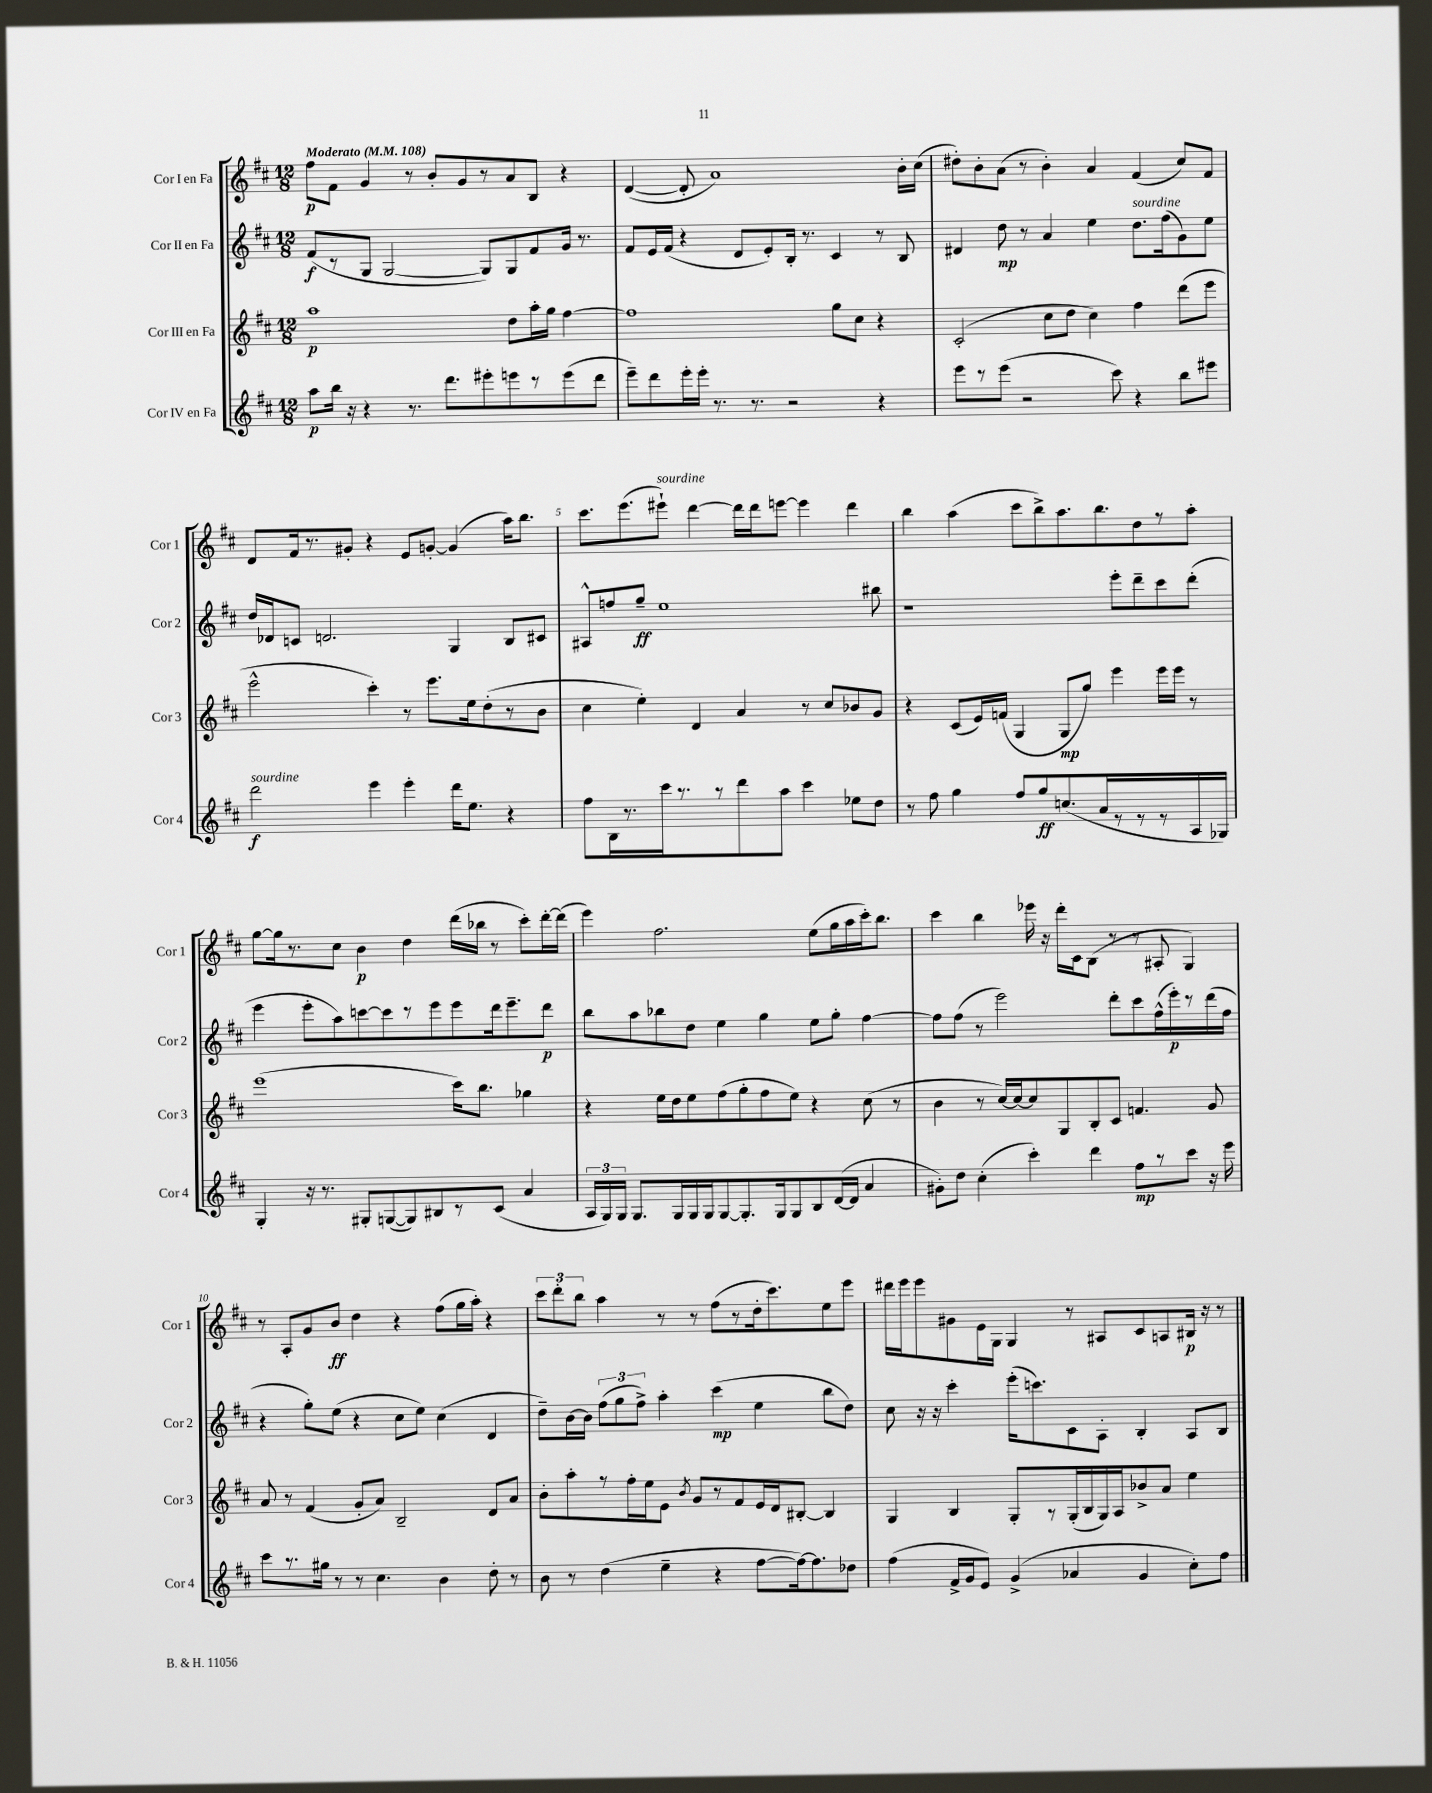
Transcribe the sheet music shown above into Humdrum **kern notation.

**kern	**dynam	**kern	**dynam	**kern	**dynam	**kern	**dynam
*part4	*part4	*part3	*part3	*part2	*part2	*part1	*part1
*staff4	*staff4	*staff3	*staff3	*staff2	*staff2	*staff1	*staff1
*I"Cor IV en Fa	*	*I"Cor III en Fa	*	*I"Cor II en Fa	*	*I"Cor I en Fa	*
*I'Cor 4	*	*I'Cor 3	*	*I'Cor 2	*	*I'Cor 1	*
*clefG2	*	*clefG2	*	*clefG2	*	*clefG2	*
*k[f#c#]	*	*k[f#c#]	*	*k[f#c#]	*	*k[f#c#]	*
*M12/8	*	*M12/8	*	*M12/8	*	*M12/8	*
*MM108	*	*MM108	*	*MM108	*	*MM108	*
=1	=1	=1	=1	=1	=1	=1	=1
!	!	!	!	!	!	!LO:TX:a:B:t=Moderato	!
8aa\L	p	1aa	p	(8f#/L	f	8ff#\L	p
16bb\Jk	.	.	.	8r	.	8f#\J	.
16r	.	.	.	.	.	.	.
4r	.	.	.	8G/J	.	4g/	.
.	.	.	.	[2G/	.	.	.
8.r	.	.	.	.	.	8r	.
.	.	.	.	.	.	8b'/L	.
8.ddd\L	.	.	.	.	.	.	.
.	.	.	.	.	.	8g/	.
8eee#X'\	.	.	.	8G/L])	.	8r	.
8eeen\	.	8dd\L	.	8G/	.	8a/	.
8r	.	16aa'\L	.	8f#/	.	8B/J	.
.	.	16gg\JJ	.	.	.	.	.
(8eee\	.	[4ff#\	.	16g/Jk	.	4r	.
.	.	.	.	8.r	.	.	.
8ddd\J	.	.	.	.	.	.	.
=2	=2	=2	=2	=2	=2	=2	=2
8eee~\L)	.	1ff#]	.	8f#/L	.	([4d/	.
8ddd\	.	.	.	16e/L	.	.	.
.	.	.	.	(16f#/JJ	.	.	.
16eee'\L	.	.	.	4r	.	8d'/]	.
16eee'\JJ	.	.	.	.	.	.	.
8.r	.	.	.	.	.	1a)	.
.	.	.	.	8d/L	.	.	.
8.r	.	.	.	.	.	.	.
.	.	.	.	8e'/)	.	.	.
2r	.	.	.	16B'/Jk	.	.	.
.	.	.	.	8.r	.	.	.
.	.	8gg\L	.	4c#/	.	.	.
.	.	8cc#\J	.	.	.	.	.
4r	.	4r	.	8r	.	.	.
.	.	.	.	8B/	.	16b'\LL	.
.	.	.	.	.	.	(16cc#\JJ	.
=3	=3	=3	=3	=3	=3	=3	=3
8eee\L	.	(2c#'/	.	4d#X/	.	8dd#X'\L)	.
8r	.	.	.	.	.	8b'\	.
(8eee\J	.	.	.	8dd\	mp	(8a\J	.
2r	.	.	.	8r	.	8r	.
.	.	8cc#\L	.	4a/	.	4b'\)	.
.	.	8dd\J	.	.	.	.	.
.	.	4cc#\)	.	4ee\	.	4a/	.
8ccc#\)	.	.	.	.	.	.	.
!	!	!	!	!LO:TX:a:i:t=sourdine	!	!	!
4r	.	4ff#\	.	8.dd\L	.	(4f#/	.
.	.	.	.	(16ff#\k	.	.	.
8bb\L	.	(8ddd\L	.	8g\)	.	8cc#/L)	.
8eee#X\J	.	8eee\J	.	8ee\J	.	8f#/J	.
!!LO:LB:g=z
=4	=4	=4	=4	=4	=4	=4	=4
!LO:TX:a:i:t=sourdine	!	!	!	!	!	!	!
2ddd\	f	2eee^^\	.	16dd/LL	.	8d/L	.
.	.	.	.	16d-X/J	.	.	.
.	.	.	.	8cn/J	.	16f#/k	.
.	.	.	.	.	.	8.r	.
.	.	.	.	2.dn/	.	.	.
.	.	.	.	.	.	8g#X'/J	.
4eee\	.	4ccc#'\)	.	.	.	4r	.
4eee'\	.	8r	.	.	.	8e/L	.
.	.	8.eee\L	.	.	.	[8gn'/J	.
16ddd\KL	.	.	.	4G/	.	(4g/]	.
8.ee\J	.	16ee\k	.	.	.	.	.
.	.	(8dd'\	.	.	.	.	.
4r	.	8r	.	8B/L	.	16aa\KL)	.
.	.	.	.	.	.	8.bb\J	.
.	.	8b\J	.	8c#X/J	.	.	.
=5	=5	=5	=5	=5	=5	=5	=5
8ff#\L	.	4cc#\	.	8A#X^^/L	.	8.ccc#\L	.
16B\L	.	.	.	8ffn/	.	.	.
8.r	.	.	.	.	.	(8.eee\	.
.	.	4ee'\)	.	8gg~/J	ff	.	.
!	!	!	!	!	!	!LO:TX:a:i:t=sourdine	!
16ccc#\J	.	.	.	1ee	.	8eee#X`\J)	.
8.r	.	.	.	.	.	.	.
.	.	4d/	.	.	.	[4ddd\	.
8r	.	.	.	.	.	.	.
8ddd\	.	4a/	.	.	.	16ddd\LL]	.
.	.	.	.	.	.	16ddd\J	.
8aa\J	.	.	.	.	.	[8eeen\J	.
4ccc#\	.	8r	.	.	.	4eee\]	.
.	.	8cc#/L	.	.	.	.	.
8ee-X\L	.	8b-X/	.	.	.	4ddd\	.
8dd\J	.	8g/J	.	8bb#X\	.	.	.
=6	=6	=6	=6	=6	=6	=6	=6
8r	.	4r	.	1r	.	4bb\	.
8ff#\	.	.	.	.	.	.	.
4gg\	.	(8c#/L	.	.	.	(4aa\	.
.	.	16e/L)	.	.	.	.	.
.	.	(16fn/JJ	.	.	.	.	.
8ff#/L	.	4G/	.	.	.	8ccc#\L	.
8gg/	ff	.	.	.	.	8bb^\)	.
(8.ccn/	.	8G/L	mp	.	.	8.aa\	.
.	.	8gg/J)	.	.	.	.	.
16a/L	.	.	.	.	.	8.bb\	.
8r	.	4eee\	.	8eee'\L	.	.	.
8r	.	.	.	8ddd~\	.	8dd\	.
8r	.	16eee\LL	.	8ccc#\	.	8r	.
.	.	16eee\JJ	.	.	.	.	.
16A/	.	8r	.	(8ddd'\J	.	8aa'\J	.
16G-X/JJ)	.	.	.	.	.	.	.
!!LO:LB:g=z
=7	=7	=7	=7	=7	=7	=7	=7
4G'/	.	(1eee	.	4eee\	.	[8gg\L	.
.	.	.	.	.	.	16gg\k]	.
.	.	.	.	.	.	8.r	.
16r	.	.	.	8eee'\L	.	.	.
8.r	.	.	.	.	.	.	.
.	.	.	.	8aa\)	.	8cc#\J	.
8G#X'/L	.	.	.	[8cccn\	.	4b\	p
([8Gn/	.	.	.	8ccc\]	.	.	.
8G/])	.	.	.	8r	.	4dd\	.
8B#X/	.	.	.	8eee\	.	.	.
8r	.	16ccc#\KL)	.	8eee\	.	(16ddd\LL	.
.	.	8.bb\J	.	.	.	16bb-X\JJ	.
(8c#/J	.	.	.	16ddd\k	.	8r	.
.	.	.	.	8.eee~\	.	.	.
4a/	.	4gg-X\	.	.	.	8ccc#'\L)	.
.	.	.	.	8ddd\J	p	[16ddd'\L	.
.	.	.	.	.	.	(16ddd\JJ]	.
=8	=8	=8	=8	=8	=8	=8	=8
24A/LL	.	4r	.	8bb\L	.	4eee\)	.
24G/)	.	.	.	.	.	.	.
24G/JJ	.	.	.	.	.	.	.
8.G/L	.	.	.	8aa\	.	.	.
.	.	16ee\LL	.	8bb-X\	.	2.ff#\	.
16G/L	.	16dd\J	.	.	.	.	.
16G/	.	8ee\	.	8dd\J	.	.	.
16G/J	.	.	.	.	.	.	.
[8G/	.	(8ff#\	.	4ee\	.	.	.
8.G'/]	.	8gg'\	.	.	.	.	.
.	.	8ff#\	.	4gg\	.	.	.
16G/k	.	.	.	.	.	.	.
8G/	.	8ee\J)	.	.	.	.	.
8B/	.	4r	.	8ee\L	.	(8ee\L	.
([16d/L	.	.	.	8gg'\J	.	16gg\L	.
16d/JJ]	.	.	.	.	.	16aa\	.
4a/	.	(8cc#\	.	[4ff#\	.	16ccc#'\J)	.
.	.	.	.	.	.	8.bb\J	.
.	.	8r	.	.	.	.	.
=9	=9	=9	=9	=9	=9	=9	=9
8g#X'\L)	.	4b\	.	8ff#\L]	.	4ccc#\	.
8dd\J	.	.	.	(8ff#\J	.	.	.
(4cc#'\	.	8r	.	8r	.	4bb\	.
.	.	[16cc#/LL)	.	2eee\)	.	.	.
.	.	16cc#/J_	.	.	.	.	.
4ccc#'\)	.	8cc#/]	.	.	.	16eee-X\	.
.	.	.	.	.	.	16r	.
.	.	8G/	.	.	.	16ddd'\LL	.
.	.	.	.	.	.	16c#\J	.
4ddd\	.	8B'/	.	.	.	(8B\J	.
.	.	8c#/J	.	8ddd'\L	.	8r	.
8ff#\L	mp	4.fn/	.	8ccc#\	.	8r	.
8r	.	.	.	(16ff#^^\L	.	8A#X'/	.
.	.	.	.	16eee'\)	p	.	.
8ccc#\J	.	.	.	8r	.	4G/)	.
16r	.	8g/	.	(16ddd\	.	.	.
16eee\	.	.	.	16ff#\JJ	.	.	.
!!LO:LB:g=z
=10	=10	=10	=10	=10	=10	=10	=10
8ccc#\L	.	8a/	.	4r	.	8r	.
8.r	.	8r	.	.	.	8A'/L	.
.	.	(4f#/	.	8gg'\L)	.	8g/	.
16gg#X\Jk	.	.	.	.	.	.	.
8r	.	.	.	(8ee\J	.	8b/J	ff
8r	.	8g'/L	.	4r	.	4dd\	.
4.cc#\	.	8a/J)	.	.	.	.	.
.	.	2B~/	.	8cc#\L	.	4r	.
.	.	.	.	8ee\J)	.	.	.
4b\	.	.	.	(4cc#\	.	(8ff#\L	.
.	.	.	.	.	.	16gg\L	.
.	.	.	.	.	.	16aa'\JJ)	.
8dd'\	.	8d/L	.	4d/	.	4r	.
8r	.	8a/J	.	.	.	.	.
=11	=11	=11	=11	=11	=11	=11	=11
8b\	.	8b'\L	.	8dd~\L)	.	12ccc#\L	.
.	.	.	.	.	.	12ddd'\	.
8r	.	8aa'\	.	[16b\L	.	.	.
.	.	.	.	.	.	12bb\J	.
.	.	.	.	16b\JJ]	.	.	.
(4dd\	.	8r	.	(12ff#\L	.	4aa\	.
.	.	.	.	12gg\	.	.	.
.	.	16ff#'\L	.	.	.	.	.
.	.	.	.	12ff#^\J)	.	.	.
.	.	16ee\J	.	.	.	.	.
4ee~\	.	8e\J	.	4aa'\	.	8r	.
.	.	8qb/	.	.	.	.	.
.	.	8g/L	.	.	.	8r	.
4r	.	8r	.	(4ccc#\	mp	(8ff#\L	.
.	.	8f#/	.	.	.	8r	.
[8ff#\L	.	16e/L	.	4ee\	.	16dd'\k	.
.	.	16d/J	.	.	.	8.ccc#\)	.
16ff#\k_)	.	[8B#X'/J	.	.	.	.	.
8.ff#\]	.	.	.	.	.	.	.
.	.	4B#/]	.	8bb\L	.	8ee\	.
8dd-X\J	.	.	.	8dd\J)	.	8eee\J	.
=12	=12	=12	=12	=12	=12	=12	=12
(4ff#\	.	4G/	.	8cc#\	.	16ddd#X\LL	.
.	.	.	.	.	.	16eee\J	.
.	.	.	.	16r	.	8eee\	.
.	.	.	.	16r	.	.	.
16f#^/LL	.	4B/	.	4ccc#'\	.	8g#X\	.
16g/J	.	.	.	.	.	.	.
8e/J)	.	.	.	.	.	16e\L	.
.	.	.	.	.	.	16G\JJ	.
(4g^/	.	8G'/L	.	(16eee'\KL	.	4G/	.
.	.	.	.	8.cccn\)	.	.	.
.	.	8r	.	.	.	.	.
4a-X/	.	(16G'/L	.	8c#\	.	8r	.
.	.	16B/	.	.	.	.	.
.	.	16G/)	.	8A'\J	.	8A#X/L	.
.	.	16A/J	.	.	.	.	.
4g/	.	8b-X^/	.	4B'/	.	8c#/	.
.	.	8a/J	.	.	.	8An/	.
8cc#'\L)	.	4ee\	.	8A/L	.	16B#X/Jk	p
.	.	.	.	.	.	16r	.
8ff#\J	.	.	.	8B/J	.	8r	.
==	==	==	==	==	==	==	==
*-	*-	*-	*-	*-	*-	*-	*-
